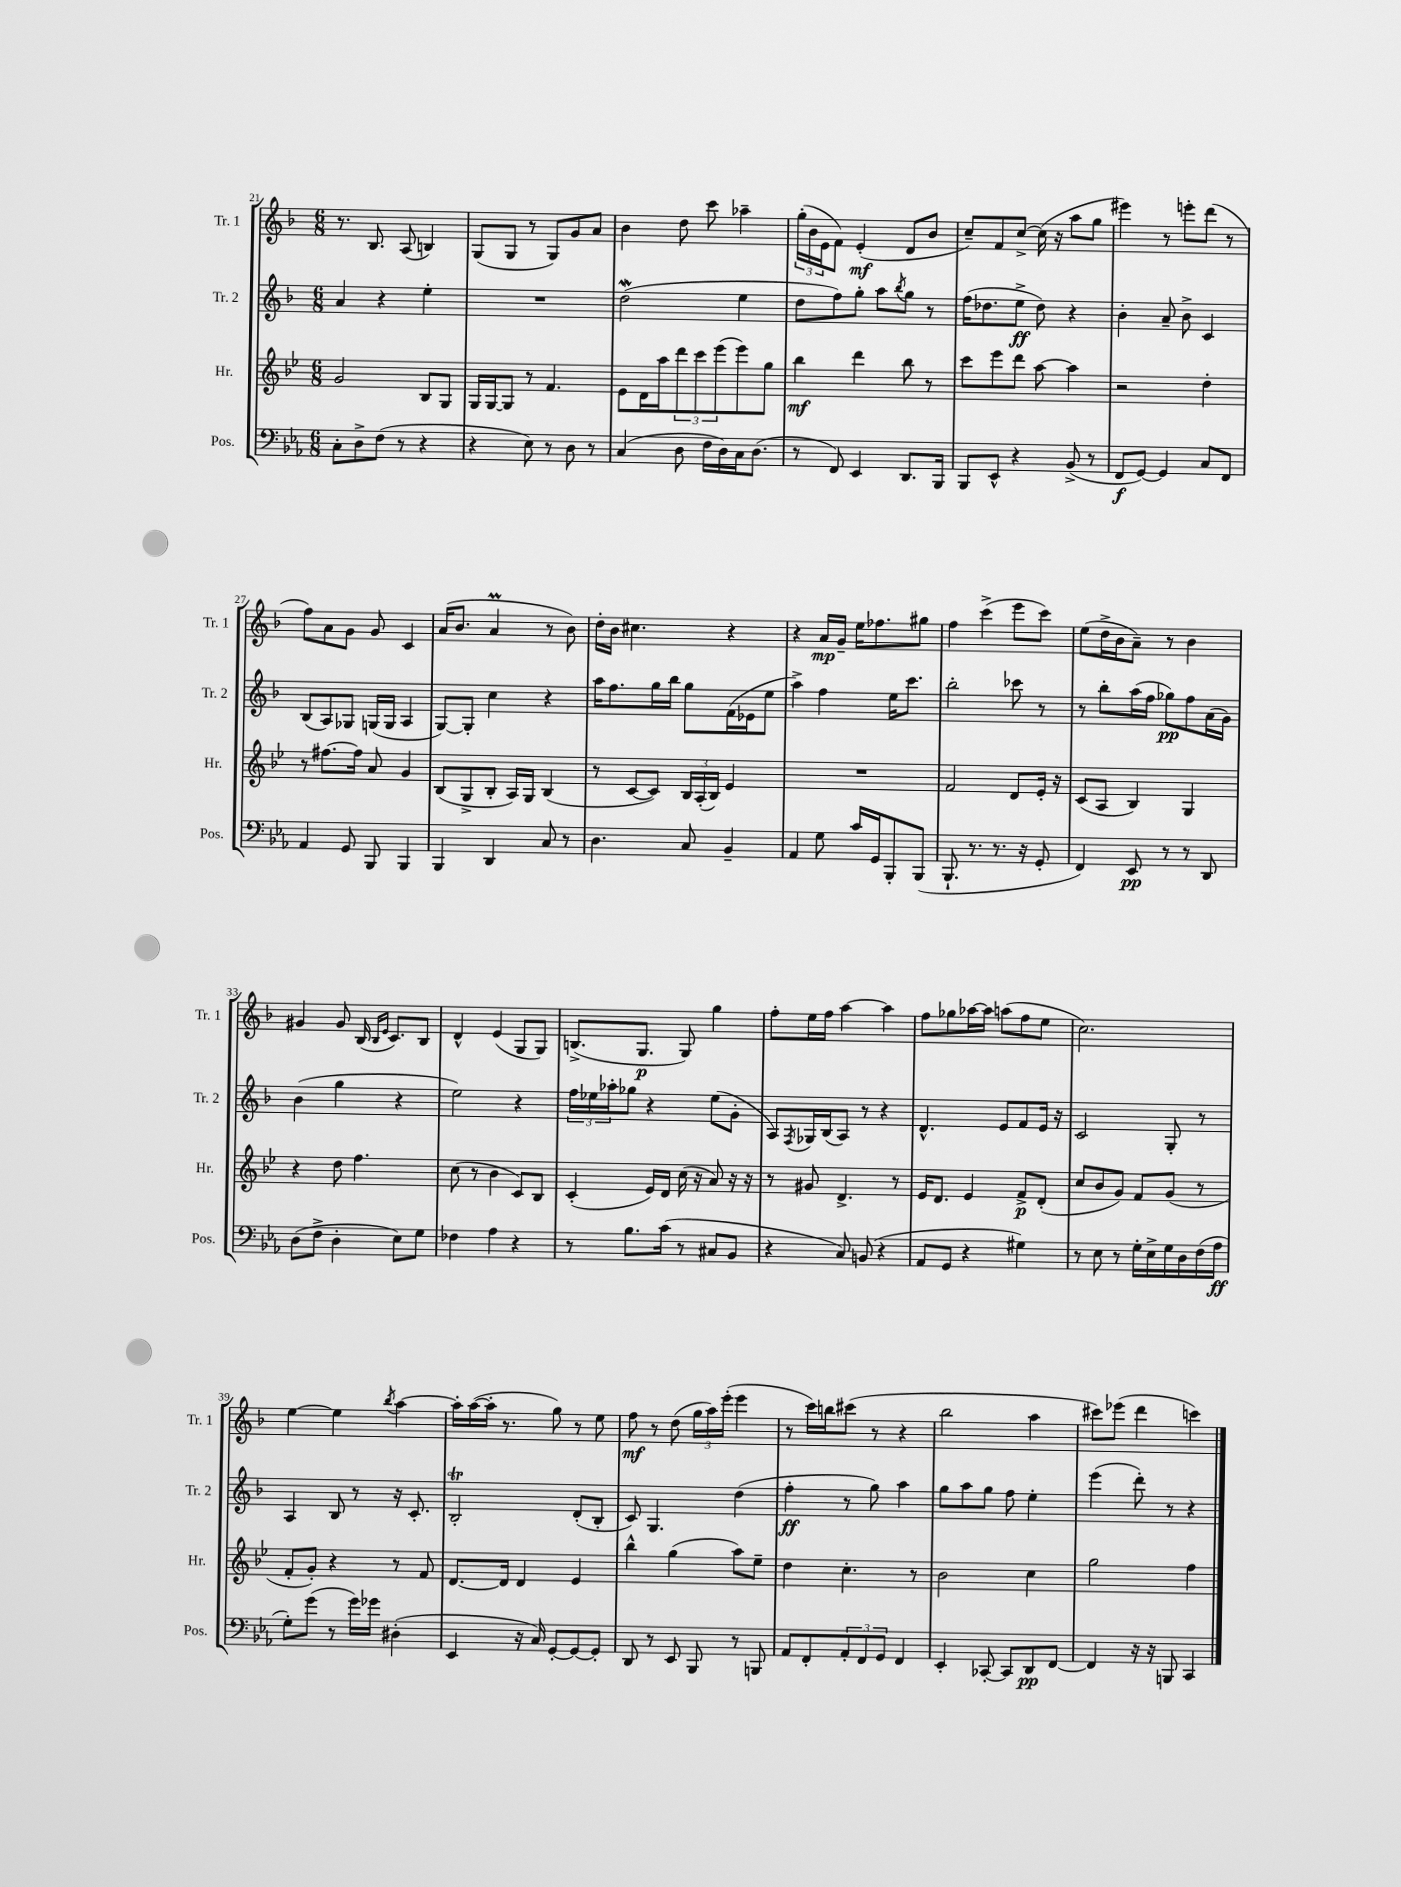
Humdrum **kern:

**kern	**kern	**kern	**kern
*staff4	*staff3	*staff2	*staff1
*clefF4	*clefG2	*clefG2	*clefG2
*k[b-e-a-]	*k[b-e-]	*k[b-]	*k[b-]
*M6/8	*M6/8	*M6/8	*M6/8
8C'	2g	4a	8.r
8D^	.	.	.
.	.	.	8.B-
(8F	.	4r	.
8r	.	.	(8A
4r	8B-	4ee'	4B)
.	8G	.	.
=	=	=	=
4r	16G	2.r	(8G
.	[16G	.	.
.	8G]	.	8G
8E-)	8r	.	8r
8r	4.f	.	8G)
8D	.	.	8g
8r	.	.	8a
=	=	=	=
(4C	8e-	(2dd	4b-
.	16d	.	.
.	16aa	.	.
8D	12ddd	.	8dd
.	12ccc	.	.
16F	.	.	8ccc
.	(12eee-	.	.
16D)	.	.	.
16C	8eee-)	4ee	4aa-~
(8.D	.	.	.
.	8gg	.	.
=	=	=	=
8r	4bb-	8dd	(24gg'
.	.	.	24b-
.	.	.	24e
8FF)	.	8ff)	8f)
4EE-	4ddd	8gg'	(4e'
.	.	8aa	.
.	.	8qbb-	.
8.DD	8bb-	8gg	8d
.	8r	8r	8b-
16BBB-	.	.	.
=	=	=	=
8BBB-	8ccc	(16ff	8cc~)
.	.	8.dd-	.
8EE-^^	8eee-	.	8f
4r	8ddd	8ee^	[8cc^
.	[8aa	8dd-)	(16cc]
.	.	.	16r
(8BB-^	4aa]	4r	8aa
8r	.	.	8gg
=	=	=	=
8FF	2r	4b-'	4eee#)
[8GG)	.	.	.
4GG]	.	8a~	8r
.	.	8b-^	8eee'
8C	4dd'	4c	(8ddd
8FF	.	.	8r
=	=	=	=
4AA-	8r	(8B-	8ff)
.	[8.ff#	8A)	8a
8GG	.	8G-	8g
.	16ff#]	.	.
8BBB-	8a	(16G	8g
.	.	16G	.
4BBB-	4g	4A	4c
=	=	=	=
4BBB-	(8B-	[8G)	(16a
.	.	.	8.b-
.	8G^	8G']	.
4DD	8B-'	4cc	4a
.	16A)	.	.
.	16G	.	.
8C	(4B-	4r	8r
8r	.	.	8b-)
=	=	=	=
4.D	8r	16aa	16dd'
.	.	8.ff	16b-
.	[8c	.	4.cc#
.	8c])	16gg	.
.	.	16bb-	.
8C	24B-	8gg	.
.	(24A'	.	.
.	24B-)	.	.
4BB-~	4e-	(16f	4r
.	.	16e-	.
.	.	8ee	.
=	=	=	=
4AA-	2.r	4aa^)	4r
8G	.	4ff	16a
.	.	.	16g~
16c	.	.	16ee
16GG	.	.	8.ff-
8BBB-'	.	16ee	.
.	.	8.ccc	.
(8BBB-	.	.	8gg#
=	=	=	=
8.BBB-`	2f	2bb-'	4ff
8.r	.	.	.
.	.	.	(4ccc^
8.r	.	.	.
.	8d	8ccc-	8eee
16r	.	.	.
8GG'	16e-'	8r	8ccc)
.	16r	.	.
=	=	=	=
4FF)	(8c	8r	(8ee
.	8A	8bb-'	16dd^
.	.	.	16b-
8EE-	4B-)	(16aa	8a~)
.	.	16ff	.
8r	.	8gg-)	8r
8r	4G	8ff	4b-
8DD	.	(16a	.
.	.	16g)	.
=	=	=	=
(8D	4r	(4b-	4g#
8F^	.	.	.
4D'	8dd	4gg	8g#
.	4.ff	.	(16B-
.	.	.	16qqB-
.	.	.	16qqe
.	.	.	8.c)
8E-)	.	4r	.
8G	.	.	8B-
=	=	=	=
4F-	(8cc	2ee)	4d^^
.	8r	.	.
4A-	4b-	.	(4e
4r	8c)	4r	8G
.	8B-	.	8G)
=	=	=	=
8r	(4c'	24ff	(8.B^
.	.	24ee-	.
.	.	24aa-'	.
8.B-	.	8gg-	.
.	.	.	8.G
.	16e-)	4r	.
(16c	16d	.	.
8r	(16cc	.	8G)
.	16r	.	.
8C#	8a)	(8ee-	4gg
8BB-	16r	8g'	.
.	16r	.	.
=	=	=	=
4r	8r	8A)	8ff'
.	.	8qF	.
.	8g#	16G-	16ee
.	.	(16B-	16ff
8C)	4.d^	8A)	[4aa
(8BB	.	8r	.
4r	.	4r	4aa]
.	8r	.	.
=	=	=	=
8AA-	16e-	4.d^^	8ff
.	8.d	.	.
8GG	.	.	8gg-
4r	4e-	.	[16aa-
.	.	.	16aa-]
.	.	8e	(8aa
4G#)	8f^	8f	8ff
.	(8d'	16e	8ee
.	.	16r	.
=	=	=	=
8r	8cc	2c	2.cc)
8E-	8b-	.	.
8r	8g)	.	.
16G'	8f	.	.
16E-^	.	.	.
16G	(8g	8G'	.
16D	.	.	.
(16F	8r	8r	.
16A-	.	.	.
=	=	=	=
8G')	8f'	4A	[4ee
(8g	8g')	.	.
8r	4r	8B-	4ee]
16g)	.	8r	.
16g-	.	.	.
.	.	.	8qbb-
(4D#'	8r	16r	[4aa
.	.	8.c'	.
.	8f	.	.
=	=	=	=
4EE-	[8.d	2B-'	16aa']
.	.	.	([16aa
.	.	.	16aa']
.	16d]	.	8.r
16r	4d	.	.
16C)	.	.	.
[8GG'	.	.	8gg)
8GG_	4e-	(8d'	8r
8GG']	.	8B-'	8ee
=	=	=	=
8DD	4bb-^^	8c)	8ff
8r	.	4.G	8r
8EE-	(4gg	.	(8dd
8BBB-	.	.	24gg
.	.	.	24aa)
.	.	.	(24eee'
8r	8aa)	(4dd	4eee
8BBB	8ee-~	.	.
=	=	=	=
8AA-	4dd	4ff'	8r
8FF'	.	.	16ccc)
.	.	.	16bb
12AA-'	4.cc'	8r	(8ccc#
12FF	.	.	.
.	.	8gg)	8r
12GG	.	.	.
4FF	.	4aa	4r
.	8r	.	.
=	=	=	=
4EE-'	2b-	8gg	2bb-
.	.	8aa	.
[8CC-'	.	8gg	.
8CC-]	.	8ff	.
8DD	4cc	4ee'	4aa
[8FF	.	.	.
=	=	=	=
4FF]	2gg	(4eee	8ccc#)
.	.	.	(8eee-
16r	.	8ddd')	4ddd
16r	.	.	.
8BBB	.	8r	.
4CC	4ff	4r	4ccc)
==	==	==	==
*-	*-	*-	*-
